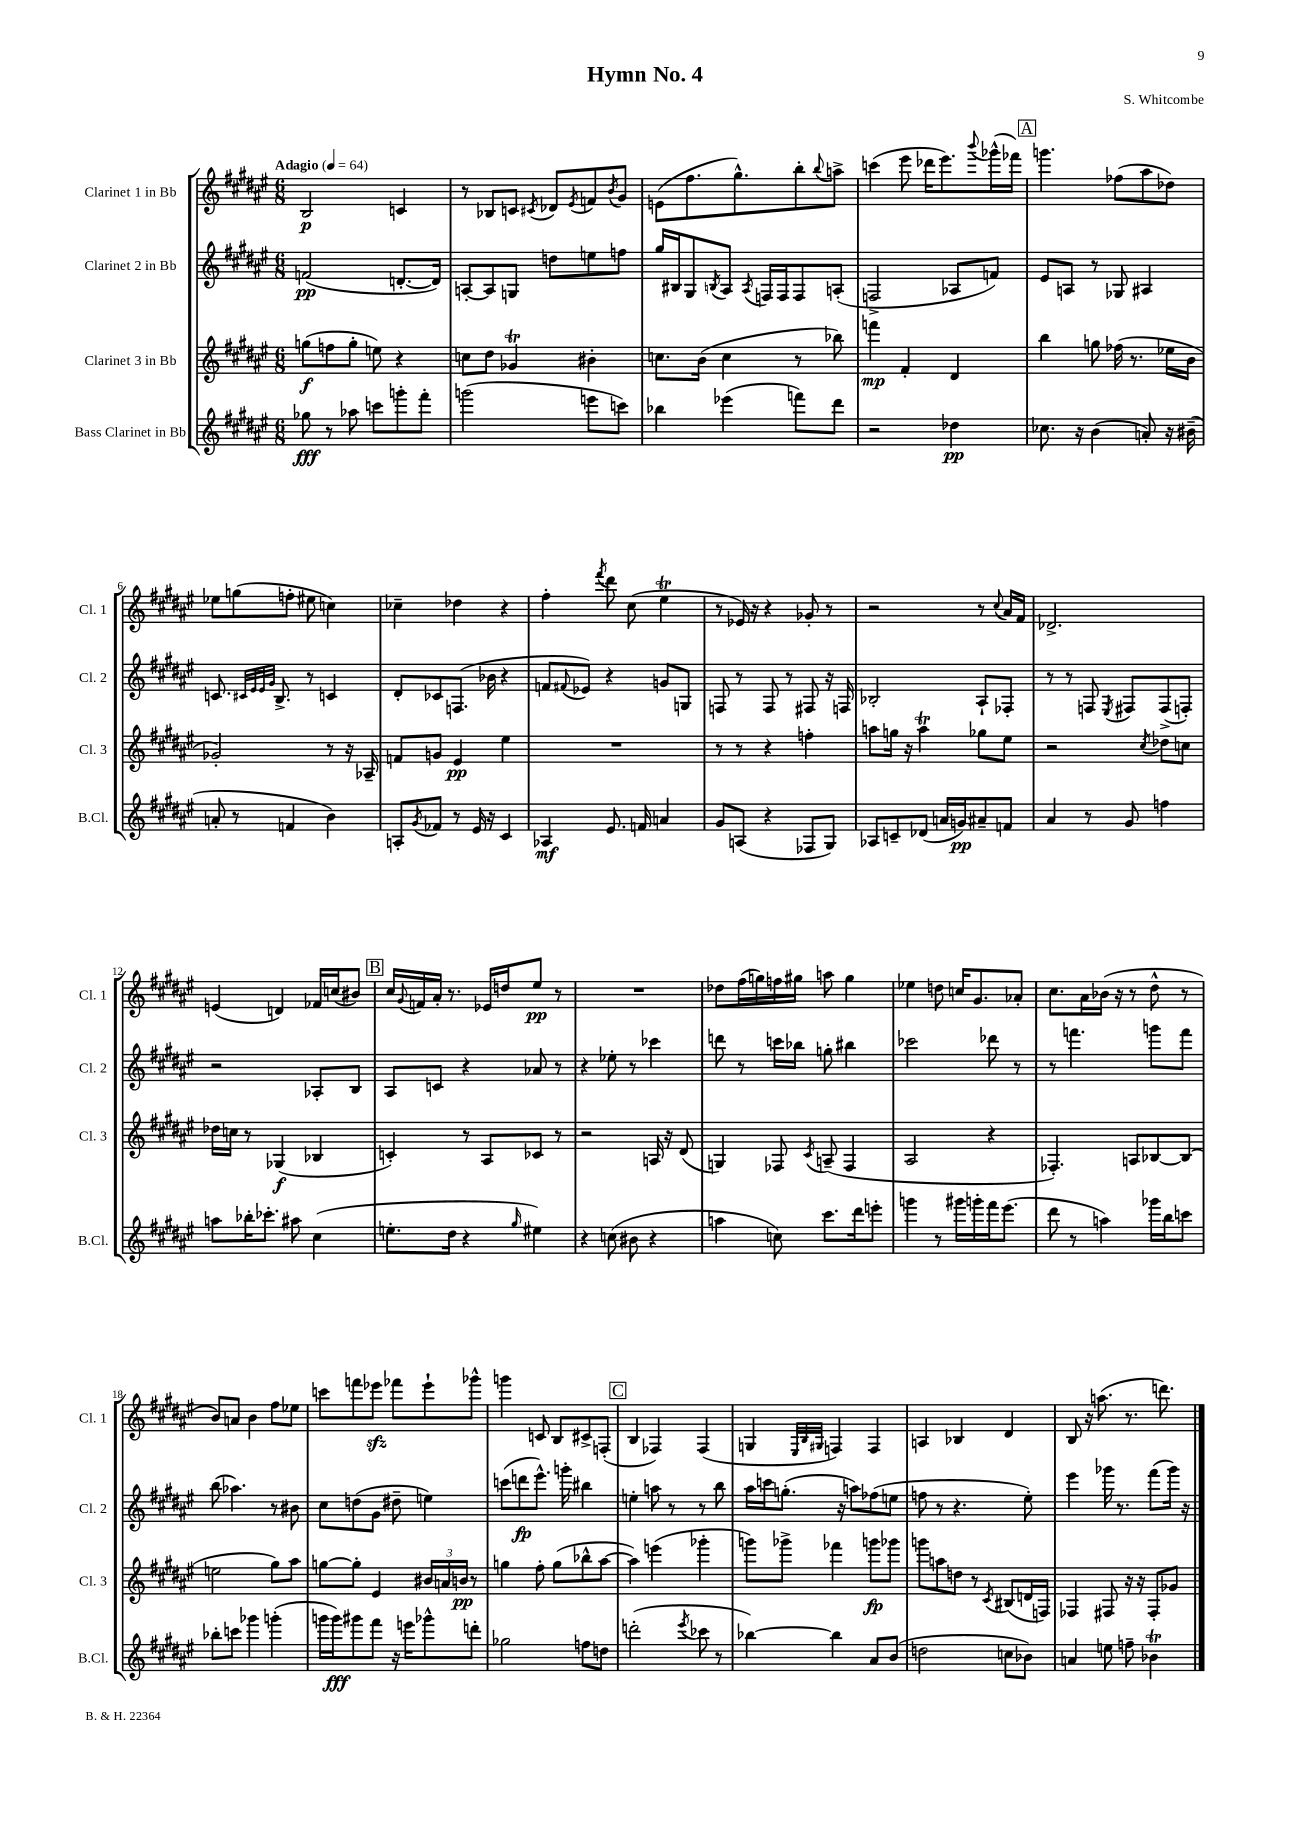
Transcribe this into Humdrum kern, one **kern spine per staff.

**kern	**kern	**kern	**kern
*staff4	*staff3	*staff2	*staff1
*clefG2	*clefG2	*clefG2	*clefG2
*k[f#c#g#d#a#e#]	*k[f#c#g#d#a#e#]	*k[f#c#g#d#a#e#]	*k[f#c#g#d#a#e#]
*M6/8	*M6/8	*M6/8	*M6/8
*MM64	*MM64	*MM64	*MM64
8gg-\	(8gg\L	(2f/	2B/
8r	8ff\	.	.
8aa-\	8gg'\J	.	.
8ccc\L	8ee\)	.	.
8ggg'\	4r	[8.d'/L	4c/
8fff#'\J	.	.	.
.	.	16d/]Jk)	.
=	=	=	=
(2ggg\	8cc\L	[8A'/L	8r
.	8dd#\J	8A/]	8B-/L
.	4g-/	8G/J	8c/J
.	.	.	8qc#/
.	.	8dd\L	8d-/L
.	.	.	8qe#/
8eee\L	4b#'\	8ee\	8f/
.	.	.	8qb/
8ccc\J)	.	8ff\J	8g#/J
=	=	=	=
4bb-\	8.cc\L	16gg#/LL	(8e\L
.	.	16B#/J	.
.	.	8G#/	8.ff#\
.	(16b\Jk	.	.
.	.	8qB/	.
(4eee-\	4cc\	8A#/J	.
.	.	.	8.gg#^^\)
.	.	8qA#/	.
.	.	16F/LL	.
.	.	16F/J	.
8fff\L)	8r	8F/	8bb'\
.	.	.	8qqbb/
8ddd#\J	8bb-\)	(8A'/J	8aa^\J
=	=	=	=
2r	4fff\	2F^/	(4ccc\
.	4f#'/	.	8eee#\
.	.	.	16ddd-\LK
.	.	.	8.eee#\)
4dd-\	4d#/	8A-/L	.
.	.	.	8qqbbb/
.	.	8f/J)	(16ggg-^^\L
.	.	.	16fff-\JJ)
=	=	=	=
8.cc-\	4bb\	8e#/L	4.ggg\
.	.	8A/J	.
16r	.	.	.
(4b\	8gg\	8r	.
.	(16ff-\	8G-/	(8ff-\L
.	8.r	.	.
8a'/)	.	4A#/	8aa#\
16r	16ee-\LL	.	8dd-\J)
(16b#~\	16b\JJ	.	.
=	=	=	=
8a'/	2g-'/)	8.c/	8ee-\L
8r	.	.	(8gg\
.	.	32qqc#/LLL	.
.	.	32qqe#/	.
.	.	32qqe#/	.
.	.	32qqg#/JJJ	.
.	.	8.B^/	.
4f/	.	.	8ff'\J
.	.	8r	8ee#\
4b\)	8r	4c/	4cc\)
.	16r	.	.
.	16A-~/	.	.
=	=	=	=
8A'/L	8f/L	8d#'/L	4cc-~\
8qg#/	.	.	.
8f-/J	8g/J	8c-/	.
8r	4e#/	(8.F/J	4dd-\
16e#/	.	.	.
16r	.	16b-\	.
4c#/	4ee#\	4r	4r
=	=	=	=
4A-/	2.r	8f/L	4ff#'\
.	.	8qqf#/	.
.	.	8e-/J)	.
.	.	.	8qfff#/
8.e#/	.	4r	8ddd#\
.	.	.	(8cc#\
16f/	.	.	.
4a/	.	8g/L	4ee#\
.	.	8G/J	.
=	=	=	=
8g#/L	8r	8F/	8r
(8A/J	8r	8r	16e-/)
.	.	.	16r
4r	4r	8F/	4r
.	.	8r	.
8F-/L	4ff'\	8F#/	8g-'/
8G#/J)	.	16r	8r
.	.	16F/	.
=	=	=	=
8A-/L	8aa\L	2B-'/	2r
8c~/	16gg\Jk	.	.
.	16r	.	.
(8d-/J	4aa\	.	.
16a/LL	.	.	.
16g/J)	.	.	.
8a#~/	8gg-\L	8A#`/L	8r
.	.	.	8qqcc#/
8f/J	8ee#\J	8F-'/J	16a#/LL
.	.	.	16f#/JJ
=	=	=	=
4a#/	2r	8r	2.d-^/
.	.	8r	.
8r	.	8F/	.
.	.	8qE#/	.
8g#/	.	8F#/L	.
.	8qcc#/	.	.
4ff\	8dd-\L	(8F#^/	.
.	8cc\J	8F'/J)	.
=	=	=	=
8aa\L	16dd-\LL	2r	(4e/
.	16cc\JJ	.	.
16bb-'\K	8r	.	.
8.ccc-'\J	.	.	.
.	(4G-/	.	4d/)
8aa#\	.	.	.
(4cc#\	4B-/	8A-'/L	16f-/LL
.	.	.	(16cc/J
.	.	8B/J	8b#/J)
=	=	=	=
8.ee'\L	4c'/)	8A#/L	16cc#/LL
.	.	.	8qqg#/
.	.	.	16f/
.	.	8c/J	16a#'/JJ
16dd#\Jk	.	.	8.r
4r	8r	4r	.
.	8A#/L	.	16e-/LL
.	.	.	16dd/J
16qqgg#/	.	.	.
4ee#\)	8c-/J	8a-/	8ee#/J
.	8r	8r	8r
=	=	=	=
4r	2r	4r	2.r
(8cc\	.	8ee-'\	.
8b#\	.	8r	.
4r	16A/	4ccc-\	.
.	16r	.	.
.	(8d#/	.	.
=	=	=	=
4aa\	4G/)	8ddd\	8dd-\L
.	.	8r	(16ff#\L
.	.	.	16gg\)
8cc\)	8F-/	16ccc\LL	16ff\
.	.	16bb-\JJ	16gg#\JJ
.	8qc#/	.	.
8.ccc#\L	(8A~/	8gg'\	8aa\
.	4F-/	4bb#\	4gg#\
16ddd#\k	.	.	.
8eee'\J	.	.	.
=	=	=	=
4ggg\	2A#/	2ccc-\	4ee-\
8r	.	.	8dd\
16ggg#\LL	.	.	16cc/LK
16ggg'\	.	.	8.g#/
16fff#\J	4r	8ddd-\	.
(8.eee#\J	.	.	.
.	.	8r	8a-'/J
=	=	=	=
8ddd#\	4.F-'/)	8r	8.cc#\L
8r	.	4.fff\	.
.	.	.	16a#\L
4aa\)	.	.	(16b-\JJ
.	.	.	16r
.	8A/L	.	8r
16ggg-\LL	[8B-/	8ggg\L	8dd#^^\
16bb\J	.	.	.
8ccc\J	(8B-/]J	8fff\J	8r
=	=	=	=
8bb-'\L	2ee\	(8bb\	8b/L)
8ccc\J	.	4.aa-\)	8a/J
4ggg-\	.	.	4b\
(4ggg'\	8gg#\L)	8r	8ff#\L
.	8aa#\J	8b#\	8ee-\J
=	=	=	=
16ggg\LL	[8gg\L	8cc#\L	8ccc\L
16ggg\J)	.	.	.
8ggg#\	8gg'\]J	(8dd\	8fff\
8fff#\J	4e#/	8g#\J	8eee-\J
16r	.	8dd#~\	8fff-\L
16eee\LK	.	.	.
8ggg-^^\	24b#/LL	4ee\)	8eee-`\
.	24a/	.	.
.	24b/JJ	.	.
8ddd'\J	8r	.	8ggg-^^\J
=	=	=	=
2gg-\	4gg\	(8ccc\L	4ggg\
.	.	8ddd\	.
.	8ff#'\	8.eee#^^\J)	8c/
.	(8gg\L	.	8B/L
.	.	16ggg'\	.
8ff\L	8bb-^^\	4bb#\	8c#^/
8dd\J	[8aa#\J	.	(8F'/J
=	=	=	=
(2ddd'\	4aa#\])	4ee'\	4B/
.	(4eee\	8aa\	4F-/)
.	.	8r	.
8qeee#/	.	.	.
8ccc-\	4ggg-'\	8r	(4F-/
8r	.	8bb\	.
=	=	=	=
[4bb-\)	8ggg\L)	16aa#\LL	4G/
.	.	16ccc\J	.
.	8ggg-^\J	(8.gg'\J	.
.	.	.	32qqE#/LLL
.	.	.	32qqB/
.	.	.	32qqG#/JJJ
4bb-\]	4fff-\	.	4F/)
.	.	16r	.
.	.	8aa\L)	.
8a#/L	8ggg\L	(8ff-\	4F/
(8b/J	8ggg-\J	8ee\J	.
=	=	=	=
2dd\	8ggg\L	8ff\	4A/
.	8aa\	8r	.
.	8dd\J	4.r	4B-/
.	8r	.	.
.	8qc#/	.	.
8cc\L	(8B#/L	.	4d#/
8b-\J)	16d/L	8ee#'\)	.
.	16F/JJ)	.	.
=	=	=	=
4a/	4F-/	4eee#\	8B/
.	.	.	16r
.	.	.	(8.aa\
8ee\	8F#/	16ggg-\	.
.	.	8.r	.
8ff~\	16r	.	8.r
.	16r	.	.
4b-\	8F#'/L	(8fff#\L	.
.	.	.	8.ddd\)
.	8g-/J	16ggg-\Jk)	.
.	.	16r	.
==	==	==	==
*-	*-	*-	*-
